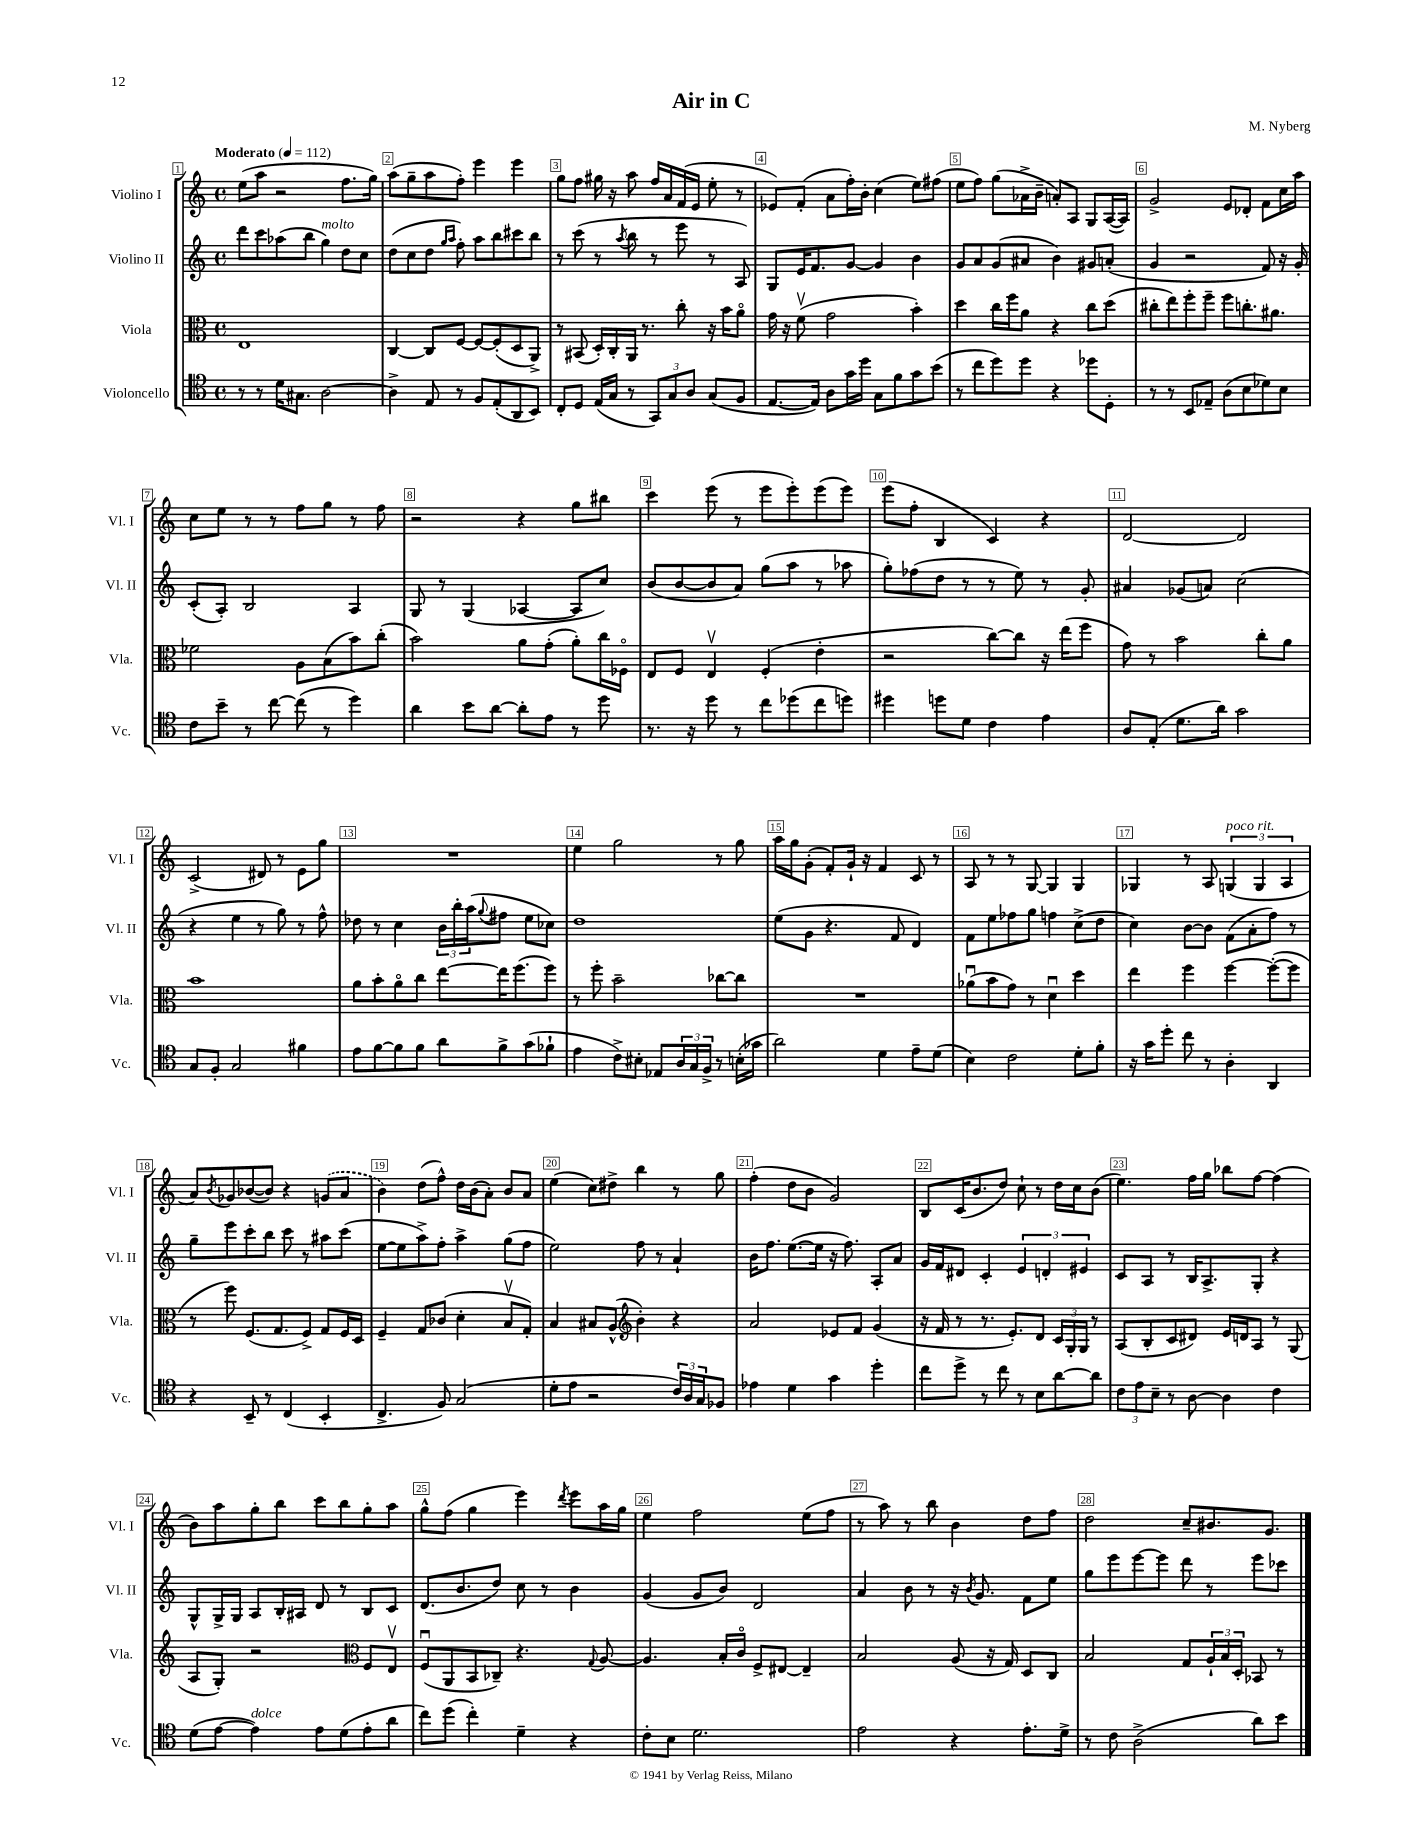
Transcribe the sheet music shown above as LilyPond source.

\header { title = "Air in C" composer = "M. Nyberg" }
<<
\new StaffGroup <<
\new Staff = "s0" \with { instrumentName = "Violino I" shortInstrumentName = "Vl. I" } {
    \clef treble \key c \major \defaultTimeSignature \time 4/4 \tempo "Moderato" 4 = 112
    e''8( a''8 r2 f''8. g''16) |
    a''8( g''8-- a''8 f''8-.) e'''4 e'''4 |
    g''8 f''8 gis''16 r16 a''8 f''16 a'16 f'16( e'16 e''8-. r8 |
    ees'8) f'8-.( a'8 f''16-.) b'16-. c''4( e''8) fis''8( |
    e''8 f''8) g''8( aes'16-> b'16-- a'8-.) a8 g8 a16~( a16) |
    g'2-> e'8 des'8-. f'8 c''16 a''16 |
    c''8 e''8 r8 r8 f''8 g''8 r8 f''8 |
    r2 r4 g''8 bis''8 |
    c'''4 e'''8( r8 e'''8 e'''8-.) e'''8( e'''8) |
    e'''8( f''8-. b4 c'4) r4 |
    d'2~ d'2 |
    c'2->( dis'8) r8 e'8 g''8 |
    R1 |
    e''4 g''2 r8 g''8 |
    a''16 g''16 g'8-.( f'8-.) g'16-! r16 f'4 c'8 r8 |
    a8 r8 r8 g8~ g4 g4 |
    ges4 r8 a8 \tuplet 3/2 { g4^\markup { \italic "poco rit." }( g4 a4 } |
    a'8) \acciaccatura { b'8 } ges'8 bes'8~( bes'8) r4 \once \slurDashed g'8( a'8 |
    b'4) d''8( f''8-^) d''16 b'16( a'8-.) b'8 a'8 |
    e''4( c''8) dis''8-> b''4 r8 g''8 |
    f''4-.( d''8 b'8 g'2) |
    b8 c'16( b'8. d''8) c''8-! r8 d''16 c''16 b'8( |
    e''4.) f''16 g''16 bes''8 f''8~ f''4( |
    b'8) a''8 g''8-. b''8 c'''8 b''8 g''8-. a''8 |
    g''8-^ f''8( g''4 e'''4) \acciaccatura { d'''8 } e'''8 a''16 g''16 |
    e''4 f''2 e''8( f''8 |
    r8 a''8) r8 b''8 b'4 d''8 f''8 |
    d''2 c''8-- bis'8. g'8. \bar "|." |
}
\new Staff = "s1" \with { instrumentName = "Violino II" shortInstrumentName = "Vl. II" } {
    \clef treble \key c \major \defaultTimeSignature \time 4/4
    d'''8 c'''8 aes''8( b''8 g''4^\markup { \italic "molto" }) d''8 c''8 |
    d''8( c''8 d''8 \grace { g''16 a''16 } f''8-.) a''8 b''8 cis'''8 b''8 |
    r8 c'''8( r8 \acciaccatura { a''8 } b''8 r8 e'''8 r8 a8) |
    g8 e'16 f'8. g'8~ g'4 b'4 |
    g'8 a'8 g'8( ais'8 b'4) gis'8 a'8-.( |
    g'4 r2 f'8) r16 g'16-. |
    c'8-.( a8-.) b2 a4 |
    g8 r8 g4( aes4~ aes8 c''8) |
    b'8( b'8~ b'8 a'8) g''8( a''8 r8 aes''8 |
    g''8-.) fes''8( d''8 r8 r8 e''8) r8 g'8-. |
    ais'4 ges'8( a'8) c''2( |
    r4 e''4 r8 g''8) r8 f''8-^ |
    des''8 r8 c''4 \tuplet 3/2 { b'16 b''16-. a''16( } \appoggiatura { g''8 } fis''8 e''8 ces''8) |
    d''1 |
    e''8( g'8 r4. f'8 d'4) |
    f'8 e''8 fes''8 g''8 f''4 c''8->( d''8 |
    c''4) b'8~ b'8 f'8( a'8-. f''8) r8 |
    g''8-- e'''8 c'''8-. b''8 c'''8 r8 ais''8 c'''8( |
    e''8~ e''8 a''8->) f''8-. a''4-> g''8( f''8 |
    e''2) f''8 r8 a'4-! |
    b'16 f''8. e''8.~( e''16 r16 f''8.) a8-. a'8 |
    g'16 f'16 dis'8 c'4-. \tuplet 3/2 { e'4 d'4-. eis'4 } |
    c'8 a8 r8 b16 a8.-> g8-. r4 |
    g8-^ g16-> g16 a8 b16-. ais16 d'8 r8 b8 c'8 |
    d'8.( b'8. d''8) c''8 r8 b'4 |
    g'4( g'8 b'8) d'2 |
    a'4 b'8 r8 r16 \acciaccatura { b'8 } g'8. f'8 e''8 |
    g''8 e'''8 e'''8~ e'''8 d'''8 r8 e'''8 ces'''8 \bar "|." |
}
\new Staff = "s2" \with { instrumentName = "Viola" shortInstrumentName = "Vla." } {
    \clef alto \key c \major \defaultTimeSignature \time 4/4
    e1 |
    c4~ c8 f8~ f8~ f8-.( d8 a,8->) |
    r8 bis,8( d16-.) c16-. a,16 r8. c''8-. r16 b'16 a'8\flageolet |
    g'16 r16 f'8\upbow( g'2 b'4-.) |
    d''4 c''16 f''16 a'8 r4 c''8 d''8( |
    cis''8-. e''8) f''8-. f''8-- f''8 c''8.-. ais'8. |
    fes'2 a8 b8( b'8) c''8-.( |
    b'2) a'8 g'8-.( a'8-.) c''16 fes16\flageolet |
    e8 f8 e4\upbow f4-.( e'4-. |
    r2 c''8~) c''8 r16 e''16( f''8 |
    g'8) r8 b'2 c''8-. a'8 |
    b'1 |
    a'8 b'8-. a'8\flageolet c''8 e''8~ e''16 f''8.( f''8) |
    r8 f''8-. b'2-- ces''8~ ces''8 |
    R1 |
    aes'8\downbow( b'8 g'8) r8 d'4\downbow d''4 |
    e''4 f''4 f''4~ f''8~-.( f''8 |
    r8 f''8) f8.( g8. f8->) g8 f16 d16 |
    f4-- g8 ces'8( d'4-. b8\upbow g8-.) |
    b4 bis8 a8-^( \clef treble b'4-.) r4 |
    a'2 ees'8 f'8 g'4( |
    r16 f'16 r8 r8. e'8.-.) d'8 \tuplet 3/2 { c'16 g16-. g16 } r8 |
    a8( b8-. c'8 dis'8) e'16 d'16 a8 r8 g8( |
    a8 g8-.) r2 \clef alto f8 e8\upbow |
    f8\downbow( a,8 b,8 ces8--) r4. \appoggiatura { g8 } a8~ |
    a4. b16-. c'16\flageolet f8-> eis8~ eis4-- |
    b2 a8( r16 g16) d8 c8 |
    b2 g8 \tuplet 3/2 { a16-! b16 d16-. } bes,8 r8 \bar "|." |
}
\new Staff = "s3" \with { instrumentName = "Violoncello" shortInstrumentName = "Vc." } {
    \clef tenor \key c \major \defaultTimeSignature \time 4/4
    r8 r8 d'16 gis8. a2~ |
    a4-> e8 r8 f8 e8-.( a,8 b,8) |
    c8-. d8 e16( g16 r8 \tuplet 3/2 { g,8) g8 a8 } g8( f8 |
    e8.~ e16) a8 g'16 d''16 g8 f'8 g'8 b'8( |
    r8 c''8 d''8) d''8 r4 des''8 d8-. |
    r8 r8 b,8 ees8-- a8( b8 des'8) b8 |
    c'8 b'8-- r8 c''8~ c''8( r8 d''4) |
    a'4 b'8 a'8~ a'8-. e'8 r8 d''8 |
    r8. r16 d''8 r8 c''8 des''8( c''8 d''8) |
    dis''4 d''8 d'8 c'4 e'4 |
    a8 e8-.( d'8. a'16) g'2 |
    g8 f8-. g2 fis'4 |
    e'8 f'8~ f'8 f'8 a'8 f'8-> g'8( fes'8-! |
    e'4 c'8->) bis8-. ees8 \tuplet 3/2 { a16 g16 f16-> } r8 b16-.( ges'16 |
    a'2) d'4 e'8-- d'8( |
    b4) c'2 d'8-. f'8-. |
    r16 g'16 d''8-. c''8 r8 a4-. a,4 |
    r4 b,8-- r8 c4( b,4-. |
    c4.-> f8) g2( |
    d'8-. e'8 r2 \tuplet 3/2 { c'16) a16 g16 } fes8 |
    ees'4 d'4 g'4 d''4-. |
    c''8 d''8-> r8 c''8 r8 b8 a'8~ a'8 |
    \tuplet 3/2 { c'8 e'8 b8-- } r8 a8~ a4 c'4 |
    d'8( e'8~ e'4^\markup { \italic "dolce" }) e'8 d'8( e'8-. a'8 |
    c''8) d''8( c''4-.) d'4-- r4 |
    c'8-. b8 d'2. |
    e'2 r4 e'8.-. d'16-> |
    r8 c'8 a2->( a'8) b'8 \bar "|." |
}
>>
>>
\layout { \context { \Score \override BarNumber.break-visibility = ##(#f #t #t) barNumberVisibility = #all-bar-numbers-visible \override BarNumber.stencil = #(make-stencil-boxer 0.1 0.3 ly:text-interface::print) } }
